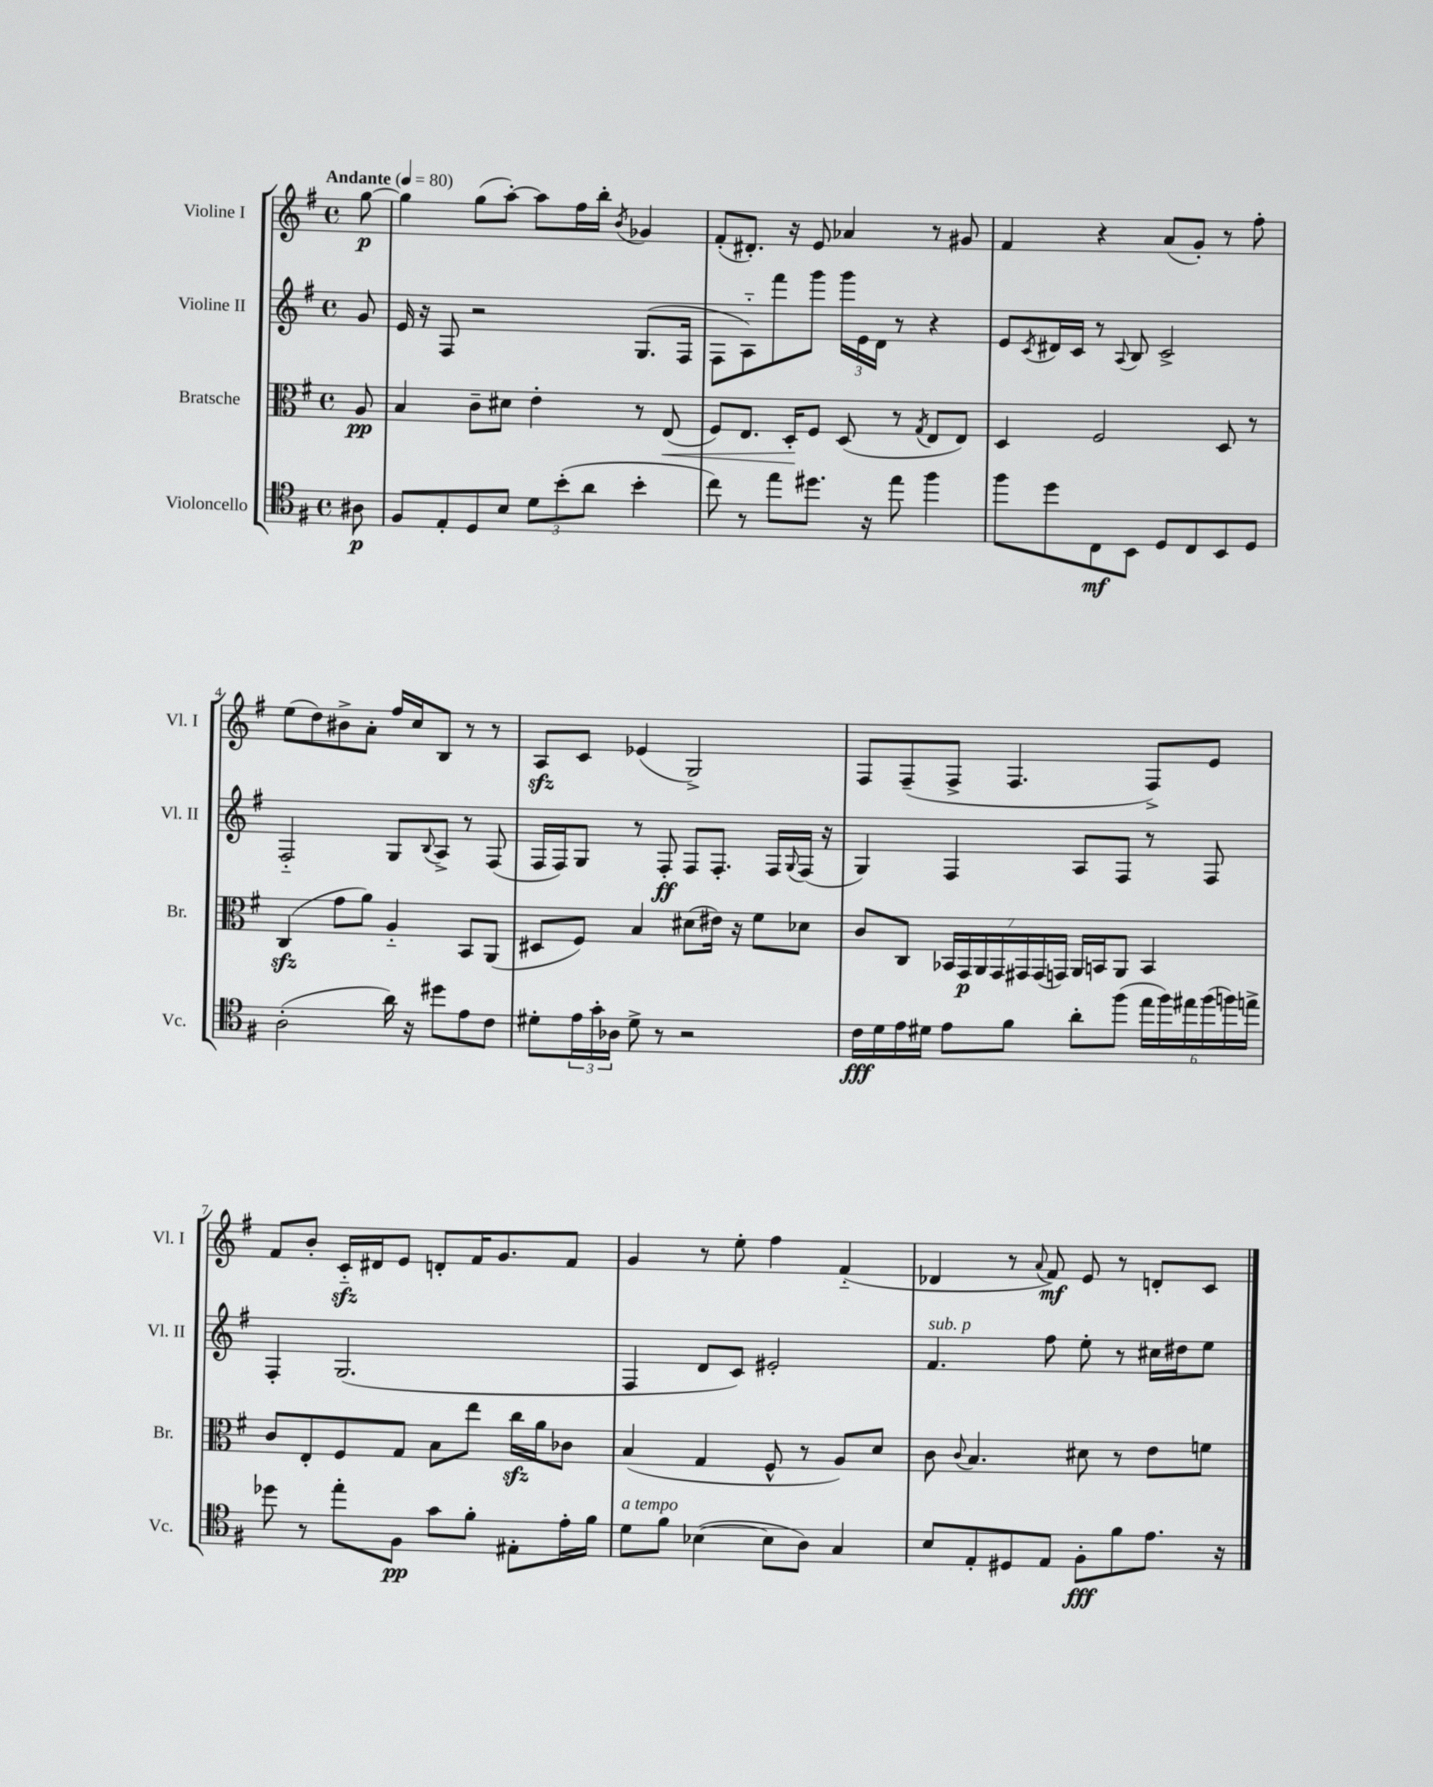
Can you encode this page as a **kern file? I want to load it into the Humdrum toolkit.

**kern	**dynam	**kern	**dynam	**kern	**dynam	**kern	**dynam
*part4	*part4	*part3	*part3	*part2	*part2	*part1	*part1
*staff4	*staff4	*staff3	*staff3	*staff2	*staff2	*staff1	*staff1
*I"Violoncello	*	*I"Bratsche	*	*I"Violine II	*	*I"Violine I	*
*I'Vc.	*	*I'Br.	*	*I'Vl. II	*	*I'Vl. I	*
*clefC4	*	*clefC3	*	*clefG2	*	*clefG2	*
*k[f#]	*	*k[f#]	*	*k[f#]	*	*k[f#]	*
*M4/4	*	*M4/4	*	*M4/4	*	*M4/4	*
*met(c)	*	*met(c)	*	*met(c)	*	*met(c)	*
*MM80	*	*MM80	*	*MM80	*	*MM80	*
=	=	=	=	=	=	=	=
!	!	!	!	!	!	!LO:TX:a:B:t=Andante	!
8A#X\	p	8A/	pp	8g/	.	[8gg\	p
=1	=1	=1	=1	=1	=1	=1	=1
8F#/L	.	4B/	.	16e/	.	4gg\]	.
.	.	.	.	16r	.	.	.
8E'/	.	.	.	8F#/	.	.	.
8D/	.	8c~\L	.	2r	.	(8gg\L	.
8B/J	.	8d#X\J	.	.	.	[8aa'\J)	.
12d\L	.	4e'\	.	.	.	8aa\L]	.
(12b'\	.	.	.	.	.	.	.
.	.	.	.	.	.	16ff#\L	.
12a\J	.	.	.	.	.	.	.
.	.	.	.	.	.	16bb'\JJ	.
.	.	.	.	.	.	8qb/	.
4b'\	.	8r	.	(8.G/L	.	4g-X/	.
!	!	!	!LO:HP:b	!	!	!	!
.	.	(8E/	<	.	.	.	.
.	.	.	.	16F#/Jk	.	.	.
=2	=2	=2	=2	=2	=2	=2	=2
8cc\)	.	8F#/L)	.	8F#\L	.	(8f#'/L	.
8r	.	8.E/J	.	8A\)	.	8.d#X'/J)	.
8ee\L	.	.	.	8fff#\	.	.	.
.	.	16D'/KL	.	.	.	16r	.
8.dd#X\J	.	8F#/J	[	8ggg\J	.	8e/	.
.	.	(8D/	.	24ggg\LL	.	4a-X/	.
.	.	.	.	24e\	.	.	.
16r	.	.	.	.	.	.	.
.	.	.	.	24d\JJ	.	.	.
8ee\	.	8r	.	8r	.	.	.
.	.	8qG/	.	.	.	.	.
4ff#\	.	8E/L	.	4r	.	8r	.
.	.	8E/J)	.	.	.	8g#X/	.
=3	=3	=3	=3	=3	=3	=3	=3
8ff#\L	.	4D/	.	8e/L	.	4f#/	.
.	.	.	.	8qc/	.	.	.
8dd\	.	.	.	16d#X/L	.	.	.
.	.	.	.	16c/JJ	.	.	.
8C\	mf	2F#/	.	8r	.	4r	.
.	.	.	.	8qqA/	.	.	.
8BB\J	.	.	.	8B/	.	.	.
8D/L	.	.	.	2c^/	.	(8a/L	.
8C/	.	.	.	.	.	8g'/J)	.
8BB/	.	8D/	.	.	.	8r	.
8D/J	.	8r	.	.	.	8ff#'\	.
!!LO:LB:g=z
=4	=4	=4	=4	=4	=4	=4	=4
(2A'\	.	(4Czz/	.	2F#/	.	(8ee\L	.
.	.	.	.	.	.	8dd\)	.
.	.	8g\L	.	.	.	8b#X^\	.
.	.	8a\J)	.	.	.	8a'\J	.
16a\)	.	4A/	.	8G/L	.	16ff#/LL	.
16r	.	.	.	.	.	16cc/J	.
.	.	.	.	8qqB/	.	.	.
8dd#X\L	.	.	.	8A^/J	.	8B/J	.
8e\	.	8BB/L	.	8r	.	8r	.
8c\J	.	(8AA/J	.	(8F#/	.	8r	.
=5	=5	=5	=5	=5	=5	=5	=5
8d#X'\L	.	8D#X/L	.	16F#/LL	.	8Azz/L	.
.	.	.	.	16F#/J)	.	.	.
24e\L	.	8F#/J)	.	8G/J	.	8c/J	.
24g'\	.	.	.	.	.	.	.
24A-X\JJ	.	.	.	.	.	.	.
8d#^\	.	4B/	.	8r	.	(4e-X/	.
8r	.	.	.	8F#'/	ff	.	.
2r	.	(8d#X\L	.	8F#/L	.	2G^/)	.
.	.	16e#X\Jk)	.	8.F#'/J	.	.	.
.	.	16r	.	.	.	.	.
.	.	8f#\L	.	.	.	.	.
.	.	.	.	16F#/LL	.	.	.
.	.	.	.	8qqG/	.	.	.
.	.	8d-X\J	.	(16F#/JJ	.	.	.
.	.	.	.	16r	.	.	.
=6	=6	=6	=6	=6	=6	=6	=6
16c\LL	fff	8c/L	.	4G/)	.	8F#/L	.
16d\	.	.	.	.	.	.	.
16e\	.	8C/J	.	.	.	(8F#~/	.
16d#X\JJ	.	.	.	.	.	.	.
8e\L	.	28BB-X/LL	.	4F#/	.	8F#^/J	.
.	.	28GG/	p	.	.	.	.
.	.	28AA/	.	.	.	.	.
.	.	28GG/	.	.	.	.	.
8f#\J	.	.	.	.	.	4.F#/	.
.	.	28GG#X/	.	.	.	.	.
.	.	(28GG#/	.	.	.	.	.
.	.	28GGn/JJ)	.	.	.	.	.
8a'\L	.	16AA/LL	.	8A/L	.	.	.
.	.	16BBn/J	.	.	.	.	.
(8ff#\J	.	8AA/J	.	8F#/J	.	.	.
24ee\LL	.	4BB/	.	8r	.	8F#^/L)	.
24ff#\)	.	.	.	.	.	.	.
24ee#X\	.	.	.	.	.	.	.
(24ff#\	.	.	.	8F#/	.	8e/J	.
24ffn\)	.	.	.	.	.	.	.
24een^\JJ	.	.	.	.	.	.	.
!!LO:LB:g=z
=7	=7	=7	=7	=7	=7	=7	=7
8dd-X\	.	8c/L	.	4F#'/	.	8f#/L	.
8r	.	8E'/	.	.	.	8b'/J	.
8ee'\L	.	8F#/	.	(2.G/	.	16czz/LL	.
.	.	.	.	.	.	16d#X/J	.
8F#\J	pp	8G/J	.	.	.	8e/J	.
8g\L	.	8B\L	.	.	.	8dn'/L	.
8f#'\J	.	8ee\J	.	.	.	16f#/K	.
.	.	.	.	.	.	8.g/	.
8E#X'\L	.	16cczz\LL	.	.	.	.	.
.	.	16a\J	.	.	.	.	.
16e'\L	.	8c-X\J	.	.	.	8f#/J	.
16f#\JJ	.	.	.	.	.	.	.
=8	=8	=8	=8	=8	=8	=8	=8
!LO:TX:a:i:t=a tempo	!	!	!	!	!	!	!
8d\L	.	(4B/	.	4F#/	.	4g/	.
8f#\J	.	.	.	.	.	.	.
([4B-X\	.	4G/	.	8d/L	.	8r	.
.	.	.	.	8c/J)	.	8ee'\	.
8B-\L]	.	8F#^^/	.	2e#X'/	.	4ff#\	.
8A\J)	.	8r	.	.	.	.	.
4G/	.	8A/L)	.	.	.	(4f#/	.
.	.	8d/J	.	.	.	.	.
=9	=9	=9	=9	=9	=9	=9	=9
!	!	!	!	!LO:TX:a:i:t=sub. p	!	!	!
8B/L	.	8c\	.	4.f#/	.	4d-X/	.
.	.	8qqc/	.	.	.	.	.
8E'/	.	4.B/	.	.	.	.	.
8D#X/	.	.	.	.	.	8r	.
.	.	.	.	.	.	8qqa/	.
8E/J	.	.	.	8ff#\	.	8f#/)	mf
8F#'\L	fff	8d#X\	.	8ee'\	.	8e/	.
8f#\	.	8r	.	8r	.	8r	.
8.e\J	.	8e\L	.	16cc#X\LL	.	8dn'/L	.
.	.	.	.	16dd#X\J	.	.	.
.	.	8fn\J	.	8ee\J	.	8c/J	.
16r	.	.	.	.	.	.	.
==	==	==	==	==	==	==	==
*-	*-	*-	*-	*-	*-	*-	*-
